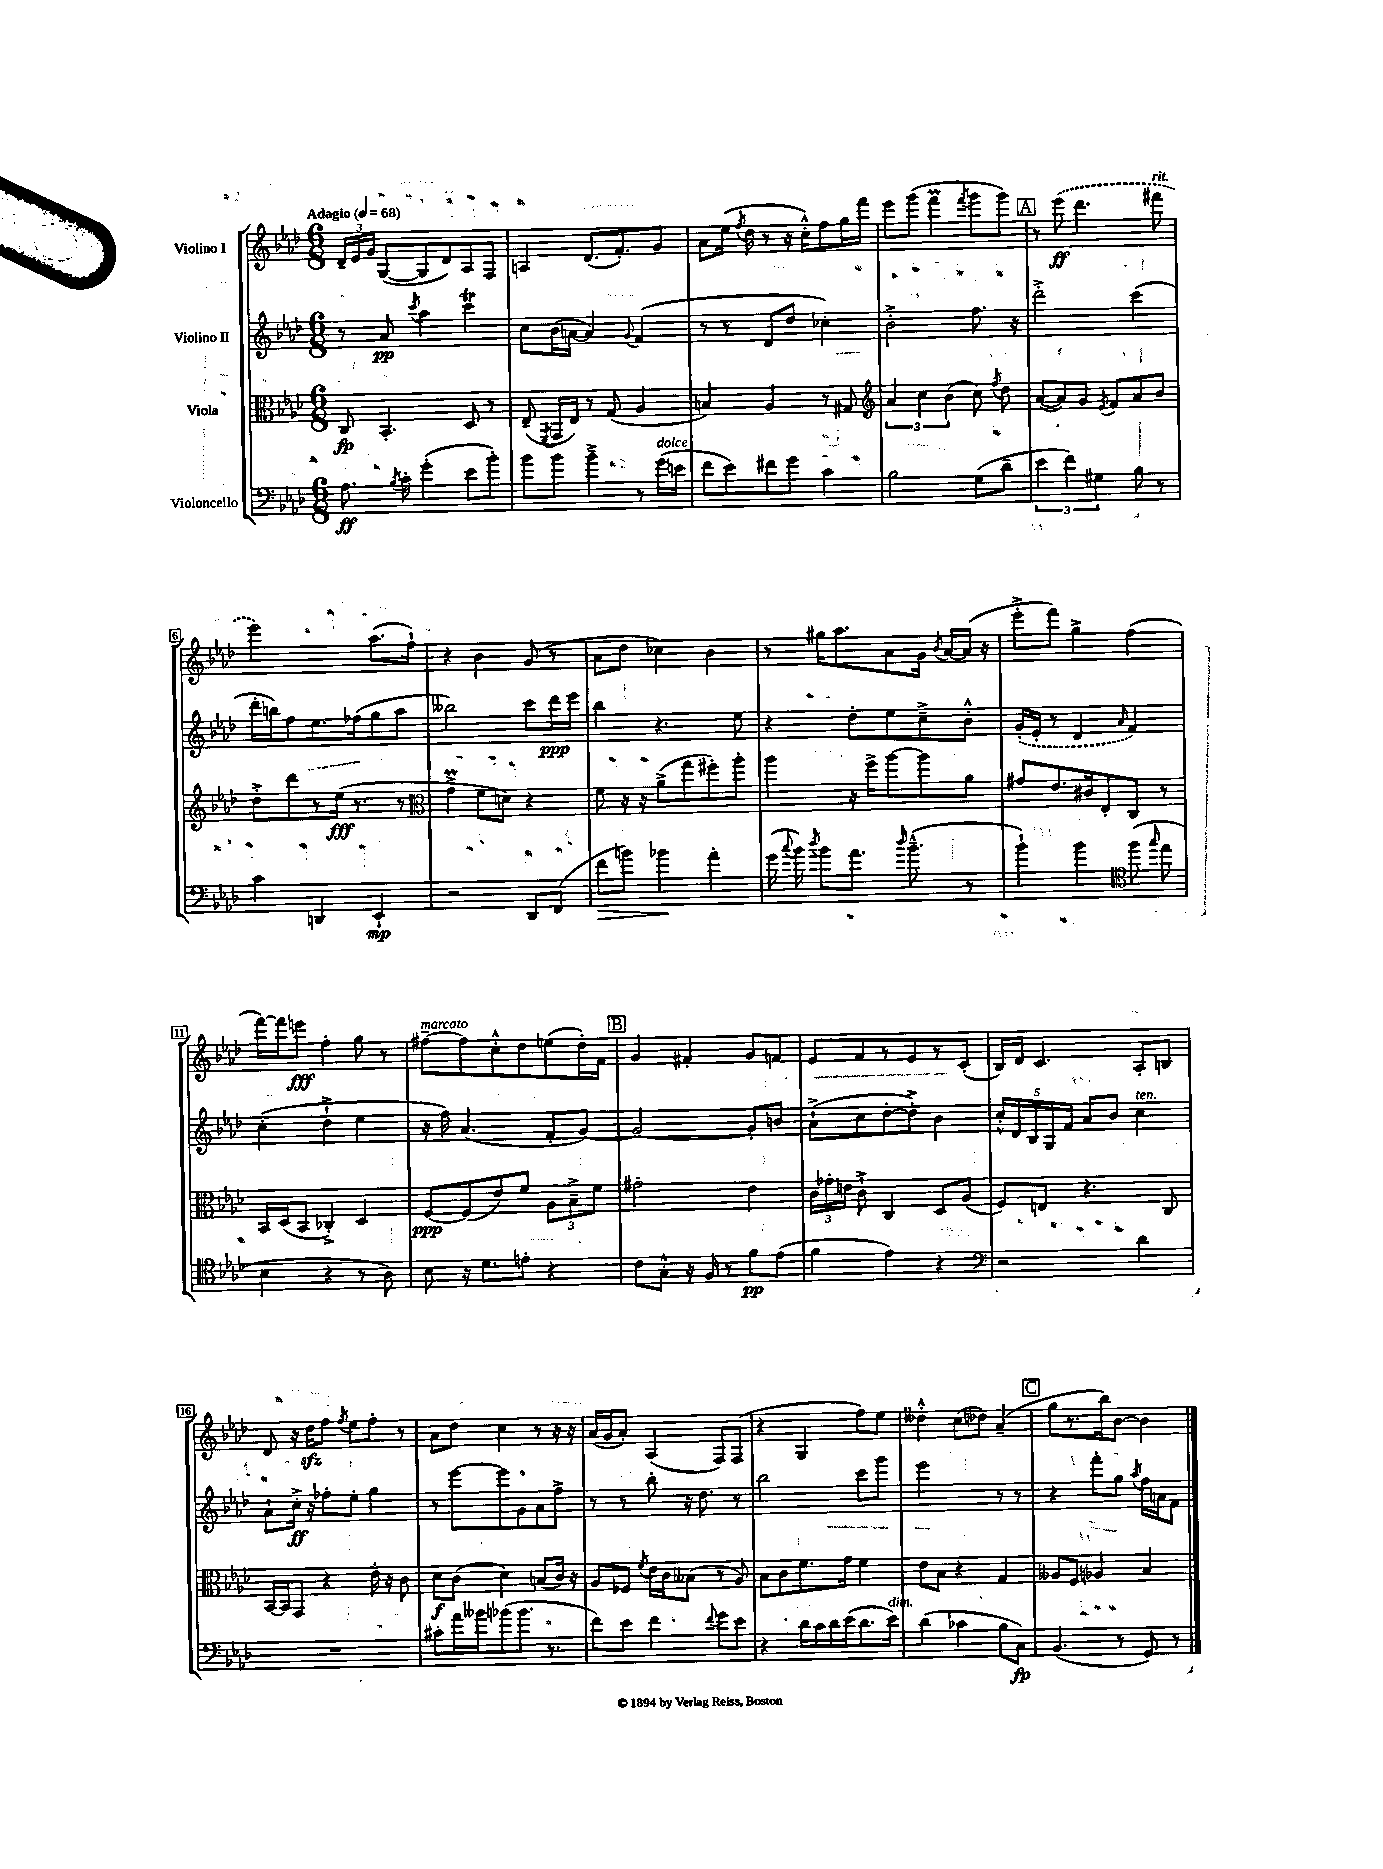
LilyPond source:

<<
\new StaffGroup <<
\new Staff = "s0" \with { instrumentName = "Violino I" } {
    \clef treble \key aes \major \numericTimeSignature \time 6/8 \tempo "Adagio" 4 = 68
    \autoBeamOff \tuplet 3/2 { des'16[-- ees'16 g'16] } g8[~( g8 des'8) aes8 f8] |
    a4 des'8.[( f'8.-.) g'8] |
    aes'8[ ees''16]( \acciaccatura { f''8 } des''16 r8 r16 c''16[-.-^) f''8 g''16 f'''16] |
    ees'''8[ g'''8]( f'''4\prall \acciaccatura { f'''8 } g'''8[ g'''8]) |
    \mark \markup { \box "A" } r8 \once \slurDashed ees'''8\ff( des'''4. fis'''8^\markup { \italic "rit." } |
    ees'''2) aes''8.[( f''16]-!) |
    r4 bes'4 g'8( r8 |
    aes'8[ des''8] ces''4) bes'4 |
    r8 gis''16[ aes''8. aes'8 g'16] \acciaccatura { bes'8 } aes'16[~ aes'16]( r16 |
    ees'''8[-.-> f'''8]) g''4-> f''4( |
    f'''16[~) f'''16 e'''8]\fff f''4-. g''8 r8 |
    fis''8[~--^\markup { \italic "marcato" } fis''8 c''8-.-^ des''8 e''8( des''16-.) f'16] |
    \mark \markup { \box "B" } g'4 fis'4-. g'8[ f'8] |
    ees'8[ f'8 r8 ees'8 r8 c'8]-.( |
    bes16[) des'16] c'4. aes8[-. b8] |
    des'8 r16 des''16[\sfz f''8] \acciaccatura { f''8 } ees''8[ f''8]-. r8 |
    aes'8[ des''8] c''4 r8 r16 r16 |
    aes'16[( g'16 aes'8]-.) aes4( f8[) f8]( |
    r4 g4 f''8[) ees''8] |
    deses''4-.-^ c''8[( des''8]) aes'4--( |
    \mark \markup { \box "C" } g''8[ r8. bes''16) bes'8]~ bes'4 \bar "|." |
}
\new Staff = "s1" \with { instrumentName = "Violino II" } {
    \clef treble \key aes \major \numericTimeSignature \time 6/8
    \autoBeamOff r8 aes'8\pp \acciaccatura { c'''8 } aes''4 c'''4\trill |
    c''8[ bes'16( a'16]~ a'4) \appoggiatura { g'8 } f'4( |
    r8 r8 des'8[ des''8] ces''4-.) |
    bes'2-.-> f''8. r16 |
    \mark \markup { \box "A" } des'''2-.-> c'''4( |
    des'''16[-. b''16) f''8 ees''8. fes''16( g''8 aes''8] |
    beses''2) c'''8[ des'''16\ppp ees'''16] |
    bes''4 r4. ees''8 |
    r4 des''8[-. ees''8 c''8---> bes'8]-.-^ |
    \once \slurDashed g'16[-.( ees'16]-. r8 des'4 \grace { aes'16 } f'4) |
    c''4-.( des''4-!-> ees''4 |
    r16 f''16) aes'4.( f'8[-. g'8]~) |
    \mark \markup { \box "B" } g'2~ g'8[-. b'8] |
    aes'8[-!->( c''8 des''8~-. des''8]-.->) bes'4 |
    \tuplet 5/4 { c''16[-.-^ des'16 bes16 g16 f'16] } aes'8[ bes'8] c''4^\markup { \italic "ten." } |
    aes'8[-! c''16]-.->\ff r16 fes''8[-. ees''8]-. g''4 |
    r8 ees'''8[~ ees'''8 g'8 aes'8 f''8]-> |
    r8 r8 bes''8-. r16 des''8. r8 |
    bes''2 c'''8[ g'''8] |
    ees'''2 r8 r8 |
    \mark \markup { \box "C" } r4 f'''8[-. g''8] \acciaccatura { aes''8 } f''16[ a'16 f'8] \bar "|." |
}
\new Staff = "s2" \with { instrumentName = "Viola" } {
    \clef alto \key aes \major \numericTimeSignature \time 6/8
    \autoBeamOff c8\fp bes,4.-. des8 r8 |
    ees8--( \acciaccatura { f,8 } g,16[ ees16]) r8 g8( aes4 |
    b4) aes4 r8 gis8 |
    \clef treble \tuplet 3/2 { aes'4 c''4 bes'4( } c''8) \acciaccatura { f''8 } des''8 |
    \mark \markup { \box "A" } aes'8[~( aes'8) g'8] \acciaccatura { ees'8 } f'8[ aes'8 bes'8] |
    des''8[-.-> des'''8 r8 ees''16]\fff( r8. r8 |
    \clef alto g'4->\prall f'8[ d'8]) r4 |
    f'8 r16 r16 aes'8[->( g''8 fis''8-.) aes''8]-. |
    aes''4 r16 f''16[-> aes''8~ aes''8 aes'8] |
    gis'8[ ees'8. cis'16 ees8-. c8] r8 |
    bes,16[ des16( bes,8] ces4-.->) des4 |
    f8[~\ppp f8( ees'8) f'8] \tuplet 3/2 { aes8[ bes8---> f'8] } |
    \mark \markup { \box "B" } gis'2-. ees'4 |
    \tuplet 3/2 { c'16[ ges'16-. e'16] } c'8-!-> c4 des8[ aes8]( |
    f8[) e8] r4. c8 |
    bes,16[~ bes,16 g,8] r4 ees'16-. r16 c'8 |
    des'8[\f c'8]( des'4) b8[( c'16]) r16 |
    aes8[ fes8] \acciaccatura { f'8 } ees'16[ c'16 beses8]( r8 aes8) |
    bes8[ c'8 f'8. g'16] f'4 |
    ees'8[ bes8] r4 g4 |
    \mark \markup { \box "C" } aeses8[ f8] aes4 bes4 \bar "|." |
}
\new Staff = "s3" \with { instrumentName = "Violoncello" } {
    \clef bass \key aes \major \numericTimeSignature \time 6/8
    \autoBeamOff aes8.\ff \acciaccatura { bes8 } c'16-. g'4-.( ees'8[ bes'8]-.) |
    bes'8[ bes'8] bes'4---> r8 g'16[^\markup { \italic "dolce" }( e'16] |
    f'8[ ees'8) fis'8 g'8] c'4 |
    bes2 g8[( des'8]-- |
    \mark \markup { \box "A" } \tuplet 3/2 { ees'4 f'4) gis4 } bes8 r8 |
    c'4 d,4 ees,4-!\mp |
    r2 des,8[ f,8]( |
    f'8[\> b'8]) bes'4\! aes'4-. |
    g'16( \appoggiatura { c''8 } bes'16) \acciaccatura { des''8 } bes'8[ aes'8.] \grace { des''16 } bes'8.---^( r8 |
    bes'4-!) bes'4 \clef tenor f''8( \grace { g''16 } ees''8 |
    bes4 r4 r8 aes8) |
    bes8 r16 des'8.[ e'8]-. r4 |
    \mark \markup { \box "B" } c'8[ g8]-.-^ r16 f16 r8 f'8[\pp ees'8]( |
    f'4 ees'4) r4 |
    \clef bass r2 des'4 |
    R2. |
    cis'8[-. aes'16 beses'16 bes'8( bes'8.] r8. |
    f'8[) ees'8] f'4 \appoggiatura { f'8 } g'8[ ees'8] |
    r4 des'16[ c'16 des'16 ees'16( des'8. ees'16]^\markup { \italic "dim." }) |
    des'4( ces'4 bes8[ c8]\fp) |
    \mark \markup { \box "C" } bes,4.( r8 g,8) r8 \bar "|." |
}
>>
>>
\layout { \context { \Score \override BarNumber.stencil = #(make-stencil-boxer 0.1 0.3 ly:text-interface::print) } }
